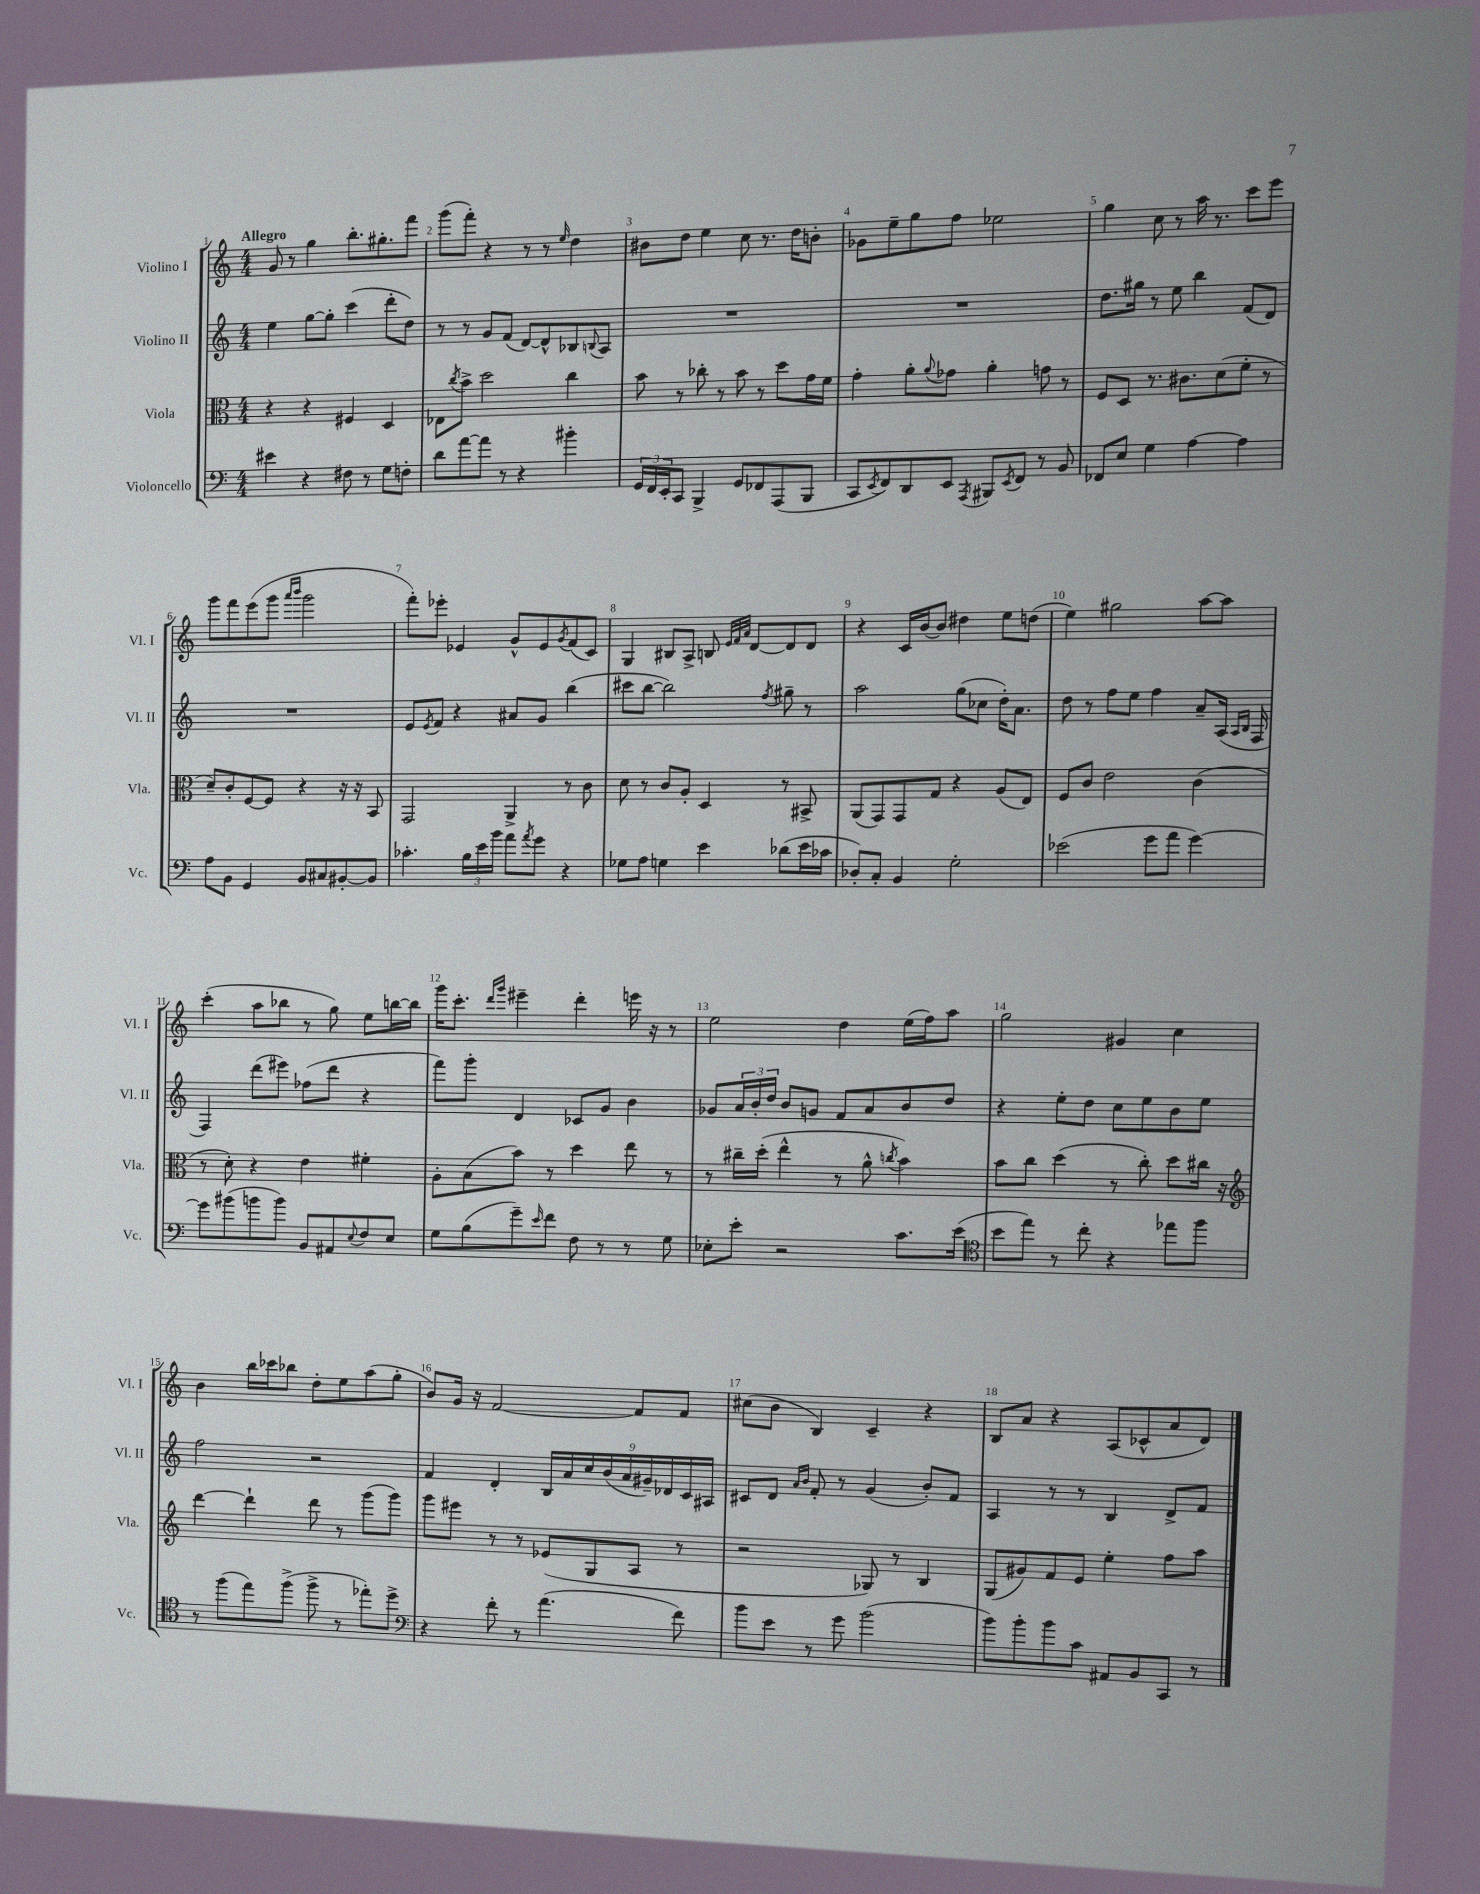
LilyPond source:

<<
\new StaffGroup <<
\new Staff = "s0" \with { instrumentName = "Violino I" shortInstrumentName = "Vl. I" } {
    \clef treble \key c \major \numericTimeSignature \time 4/4 \tempo "Allegro"
    g'8 r8 g''4 b''8.-. gis''8.-. f'''8 |
    g'''8( f'''8-.) r4 r8 r8 \grace { e''16 } d''4 |
    bis'8 d''8 e''4 c''8 r8. d''16 b'8-. |
    ges'8 e''8-- g''8 f''8 ees''2 |
    g''4 c''8 r8 a''16 r8. c'''8 e'''8 |
    g'''8 f'''8 e'''8( g'''8 \grace { a'''16 b'''16 } g'''2 |
    f'''8-.) ees'''8-. ees'4 g'8-^ ees'8 \acciaccatura { g'8 } f'8( c'8) |
    g4 bis8 a8-> b8 \grace { e'32 f'32 a'32 } d'8~ d'8 d'8 |
    r4 c'16 b'16~ b'8 dis''4 e''8 d''8( |
    e''4) gis''2 a''8~ a''8 |
    c'''4-.( a''8 bes''8 r8 g''8) e''8 b''16~ b''16 |
    g'''16 c'''8.-. \grace { d'''16 g'''16 } eis'''4-- d'''4-. e'''16 r16 r8 |
    e''2 d''4 e''16( f''16) a''8 |
    g''2 gis'4 c''4 |
    b'4 b''16 ces'''16 bes''8 d''8-. e''8 a''8( g''8-. |
    b'8) g'16 r16 f'2~ f'8 f'8 |
    cis''8( b'8 b4) c'4-- r4 |
    b8 a'8 r4 a8( ces'8-^ a'8 d'8) \bar "|." |
}
\new Staff = "s1" \with { instrumentName = "Violino II" shortInstrumentName = "Vl. II" } {
    \clef treble \key c \major \numericTimeSignature \time 4/4
    e''4 g''8~ g''8-. c'''4( d'''8-. d''8) |
    r8 r8 g'8 f'8( d'8~) d'8-^ bes8 \appoggiatura { b8 } a8 |
    R1 |
    R1 |
    d''8. gis''16 r8 e''8 b''4 f'8( d'8) |
    R1 |
    e'8 \acciaccatura { e'8 } f'8 r4 ais'8 g'8 b''4( |
    cis'''8 b''8~ b''2) \acciaccatura { f''8 } gis''8-- r8 |
    a''2 g''8( ces''8 d''16-.) a'8. |
    d''8 r8 f''8 e''8 f''4 a'8-- a16( \grace { a16 b16 } f16 |
    f4) d'''8( eis'''8) fes''8( d'''8 r4 |
    f'''8) g'''8-. d'4 ces'8 g'8 b'4 |
    ges'8 \tuplet 3/2 { a'16 b'16-. d''16 } b'8 g'8 f'8 a'8 b'8 d''8 |
    r4 e''8-. d''8 c''8 e''8 b'8 e''8 |
    f''2 r2 |
    f'4 d'4-. \tuplet 9/8 { b16 a'16 c''16 b'16( a'16 gis'16--) des'16 c'16 ais16 } |
    cis'8 d'8 \grace { a'16 b'16 } f'8-. r8 g'4( b'8-.) f'8 |
    a4 r8 r8 b4 d'8-> f'8 \bar "|." |
}
\new Staff = "s2" \with { instrumentName = "Viola" shortInstrumentName = "Vla." } {
    \clef alto \key c \major \numericTimeSignature \time 4/4
    r4 r4 fis4 d4 |
    ees8 \acciaccatura { c''8 } b'8-> d''2 c''4 |
    b'8 r8 ces''8-. r8 b'8 r8 d''8 g'16 f'16 |
    g'4-. a'8-. \appoggiatura { a'8 } ges'8 a'4-. g'8 r8 |
    f8 d8 r8. cis'8. d'8( f'8-. r8 |
    d'8--) c'8-. f8~ f8 r4 r16 r16 b,8 |
    g,2 a,4-> r8 c'8 |
    d'8 r8 c'8 a8-. d4 r8 bis,8-> |
    a,8( g,8) g,8 g8 r4 a8( e8) |
    f8 c'8 e'2 c'4( |
    r8 d'8-.) r4 e'4 fis'4-. |
    a8-. b8( b'8) r8 d''4 e''8 r8 |
    r8 cis''16-- d''16-.( e''4-^ r8 a'8-^ \acciaccatura { c''8 } b'4) |
    b'8 c''8 d''4( r8 c''8-.) d''8 cis''16 r16 |
    \clef treble d'''4~ d'''4-! d'''8 r8 g'''8( g'''8) |
    g'''8 eis'''8 r8 r8 ees'8( g8 a8 r8 |
    r2 ges8) r8 b4 |
    g8( gis'8) f'8 e'8 e''4-. f''8 a''8 \bar "|." |
}
\new Staff = "s3" \with { instrumentName = "Violoncello" shortInstrumentName = "Vc." } {
    \clef bass \key c \major \numericTimeSignature \time 4/4
    eis'4 r4 fis8 r8 g8 f8-. |
    d'8 a'8~ a'8 r8 r4 bis'4-. |
    \tuplet 3/2 { g,16 f,16 e,16-. } c,8 b,,4-> g,8 fes,8 a,,8( b,,8 |
    c,8 \acciaccatura { e,8 } f,8) d,8 e,8 \acciaccatura { a,,8 } bis,,8 \acciaccatura { e,8 } f,8 r8 b,8 |
    fes,8 e8 g4 a4~ a4 |
    a8 b,8 g,4 b,8 cis8 bis,8~-. bis,8 |
    ces'4.-. \tuplet 3/2 { b16 e'16 b'16 } a'8 \acciaccatura { a'8 } g'8 r4 |
    ges8 a8 g4 e'4 des'8( e'16 ces'16 |
    des8-.) c8-. b,4 g2-. |
    ees'2( g'8 a'8 g'4~) |
    g'8 bis'8( b'8 b'8) b,8 ais,8 \appoggiatura { e8 } f8 e8 |
    g8 b8( g'8--) \grace { e'16 } f'8 f8 r8 r8 g8 |
    ees8-. e'8-. r2 c'8. e'16( |
    \clef tenor b'8 e''8) r8 c''8-. r4 ees''8 f''8 |
    r8 f''8( e''8) f''8->( f''8-> r8 ees''8-.) d''8-> |
    \clef bass r4 f'8-. r8 a'4.( f'8) |
    b'8 e'8 r8 g'8 b'2( |
    b'8) b'8-. b'8 c'8 ais,8 b,8 c,8 r8 \bar "|." |
}
>>
>>
\layout { \context { \Score \override BarNumber.break-visibility = ##(#f #t #t) barNumberVisibility = #all-bar-numbers-visible } }
